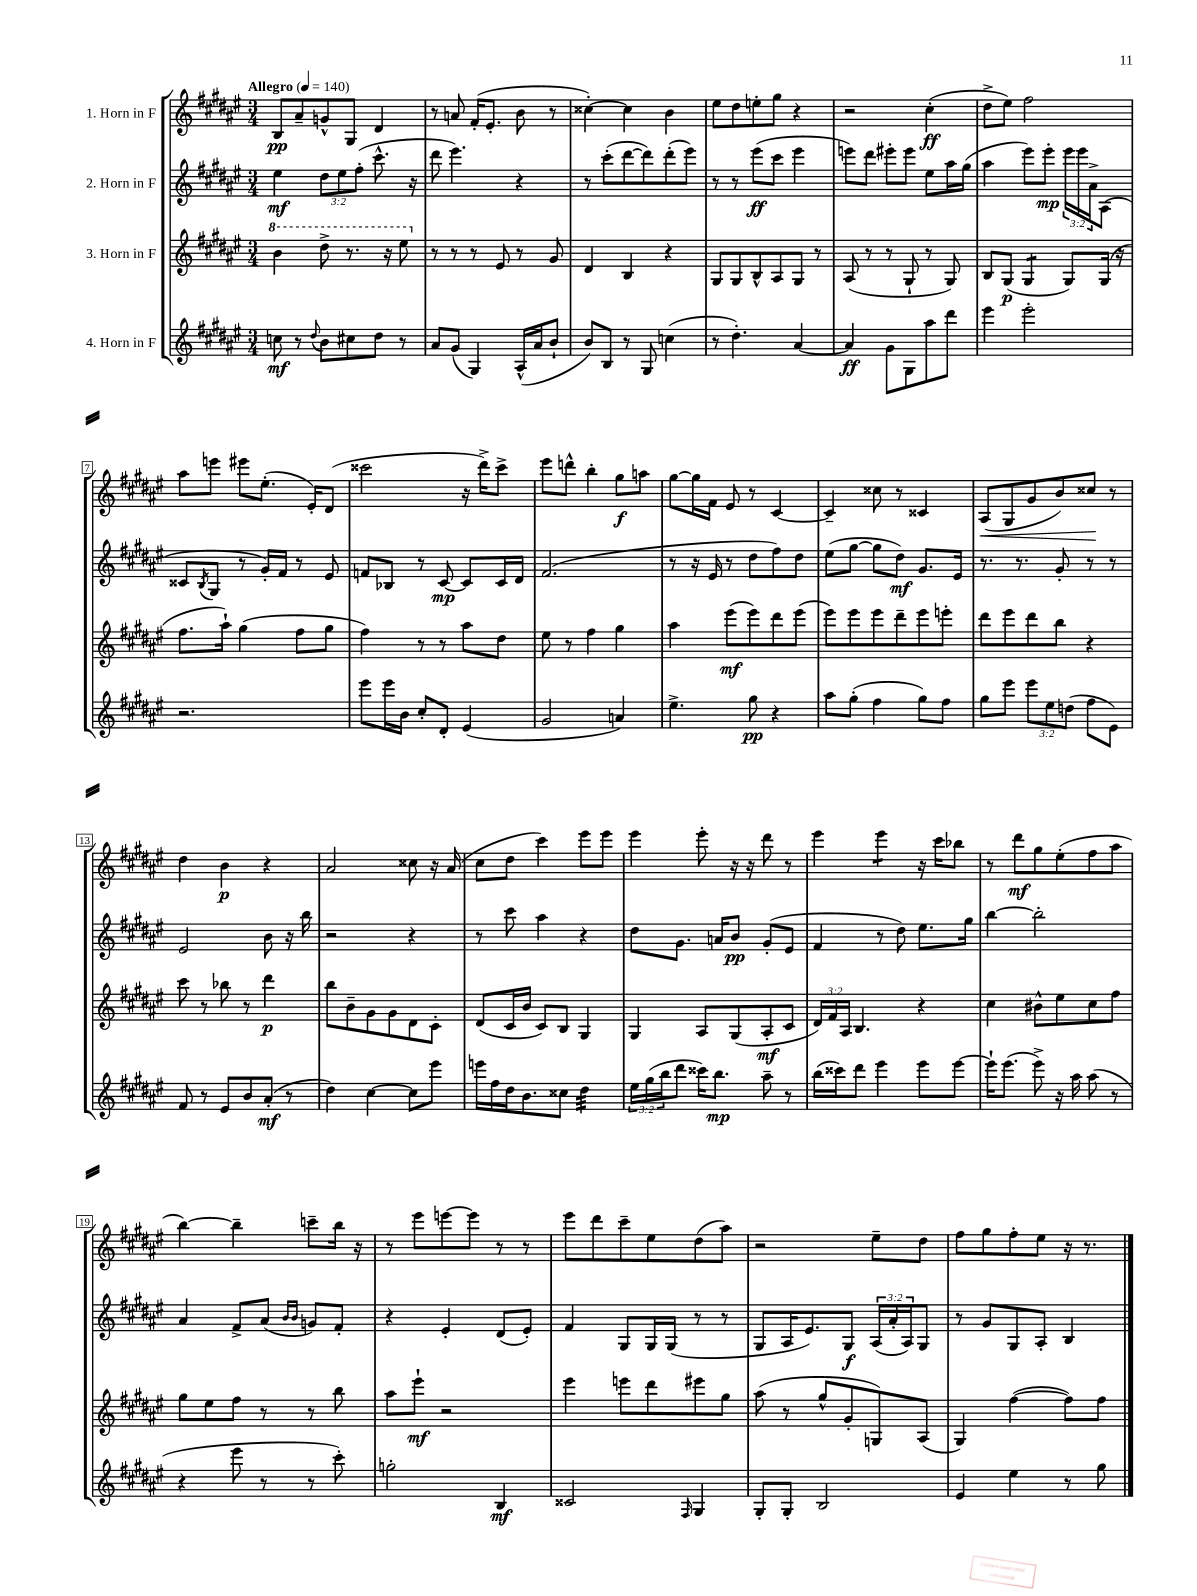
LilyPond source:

<<
\new StaffGroup <<
\new Staff = "s0" \with { instrumentName = "1. Horn in F" } {
    \clef treble \key fis \major \numericTimeSignature \time 3/4 \tempo "Allegro" 4 = 140
    b8\pp ais'8-- g'8-^ gis8 dis'4 |
    r8 a'8 fis'16-.( eis'8.-. b'8 r8 |
    cisis''4~-.) cisis''4 b'4 |
    eis''8 dis''8 e''8-. gis''8 r4 |
    r2 cis''4-.\ff( |
    dis''8-> eis''8) fis''2 |
    ais''8 e'''8 eis'''8 eis''8.-.( eis'16-.) dis'8( |
    cisis'''2 r16 dis'''16->) cisis'''8-> |
    eis'''8 d'''8-^ b''4-. gis''8\f a''8 |
    gis''8~ gis''16 fis'16 eis'8 r8 cis'4~ |
    cis'4-- cisis''8 r8 cisis'4 |
    ais8\<( gis8 gis'8 b'8) cisis''8\! r8 |
    dis''4 b'4\p r4 |
    ais'2 cisis''8 r16 ais'16( |
    cis''8 dis''8 cis'''4) eis'''8 eis'''8 |
    eis'''4 eis'''8-. r16 r16 dis'''8 r8 |
    eis'''4 eis'''4:8 r16 cis'''16 bes''8 |
    r8 dis'''8\mf gis''8 eis''8-.( fis''8 ais''8 |
    b''4~) b''4-- c'''8-- b''16 r16 |
    r8 eis'''8 e'''8~ e'''8 r8 r8 |
    eis'''8 dis'''8 cis'''8-- eis''8 dis''8( ais''8) |
    r2 eis''8-- dis''8 |
    fis''8 gis''8 fis''8-. eis''8 r16 r8. \bar "|." |
}
\new Staff = "s1" \with { instrumentName = "2. Horn in F" } {
    \clef treble \key fis \major \numericTimeSignature \time 3/4 \override Staff.TupletNumber.text = #tuplet-number::calc-fraction-text
    eis''4\mf \tuplet 3/2 { dis''8 eis''8 fis''8-.( } cis'''8.-^ r16 |
    dis'''8 eis'''4.) r4 |
    r8 cis'''8-.( dis'''8~ dis'''8) dis'''8-.( eis'''8) |
    r8 r8 eis'''8\ff( cis'''8 eis'''4 |
    e'''8) dis'''8 eis'''8-. eis'''8 eis''8 ais''16 gis''16( |
    ais''4 eis'''8) eis'''8-.\mp \tuplet 3/2 { eis'''16 eis'''16 ais'16-> } ais8( |
    cisis'8 \acciaccatura { b8 } gis8 r8 gis'16-.) fis'16 r8 eis'8 |
    f'8 bes8 r8 cis'8~\mp cis'8 cis'16 dis'16 |
    fis'2.( |
    r8 r16 eis'16 r8 dis''8 fis''8) dis''8 |
    eis''8( gis''8~ gis''8 dis''8\mf) gis'8. eis'16 |
    r8. r8. gis'8-. r8 r8 |
    eis'2 b'8 r16 b''16 |
    r2 r4 |
    r8 cis'''8 ais''4 r4 |
    dis''8 gis'8. a'16 b'8\pp gis'8-.( eis'8 |
    fis'4 r8 dis''8) eis''8. gis''16 |
    b''4~ b''2-. |
    ais'4 fis'8-> ais'8( \grace { b'16 b'16 } g'8) fis'8-. |
    r4 eis'4-. dis'8( eis'8-.) |
    fis'4 gis8 gis16 gis16( r8 r8 |
    gis8 ais16 eis'8.) gis8\f \tuplet 3/2 { ais16( ais'16-. ais16) } gis8 |
    r8 gis'8 gis8 ais8-. b4 \bar "|." |
}
\new Staff = "s2" \with { instrumentName = "3. Horn in F" } {
    \clef treble \key fis \major \numericTimeSignature \time 3/4 \override Staff.TupletNumber.text = #tuplet-number::calc-fraction-text
    \ottava #1 b''4 dis'''8-> r8. r16 eis'''8 \ottava #0 |
    r8 r8 r8 eis'8 r8 gis'8 |
    dis'4 b4 r4 |
    gis8 gis8 b8-^ ais8 gis8 r8 |
    ais8( r8 r8 gis8-! r8 gis8) |
    b8 gis8\p( gis4:8 gis8) gis16( r16 |
    fis''8. ais''16-!) gis''4( fis''8 gis''8 |
    fis''4) r8 r8 ais''8 dis''8 |
    eis''8 r8 fis''4 gis''4 |
    ais''4 eis'''8\mf( eis'''8) dis'''8 eis'''8( |
    eis'''8) eis'''8 eis'''8 dis'''8-- eis'''8 e'''8-. |
    dis'''8 eis'''8 dis'''8 b''8 r4 |
    cis'''8 r8 bes''8 r8 dis'''4\p |
    b''8 b'8-- gis'8 gis'8 dis'8 cis'8-. |
    dis'8( cis'16 b'16 cis'8) b8 gis4 |
    gis4 ais8 gis8( ais8-.\mf cis'8 |
    \tuplet 3/2 { dis'16) fis'16 ais16 } b4. r4 |
    cis''4 bis'8-^ eis''8 cis''8 fis''8 |
    gis''8 eis''8 fis''8 r8 r8 b''8 |
    ais''8 eis'''8-!\mf r2 |
    eis'''4 e'''8 dis'''8 eis'''8 gis''8 |
    ais''8( r8 gis''8-^ gis'8-. g8) ais8( |
    gis4) fis''4~( fis''8) fis''8 \bar "|." |
}
\new Staff = "s3" \with { instrumentName = "4. Horn in F" } {
    \clef treble \key fis \major \numericTimeSignature \time 3/4 \override Staff.TupletNumber.text = #tuplet-number::calc-fraction-text
    c''8\mf r8 \appoggiatura { dis''8 } b'8 cis''8 dis''8 r8 |
    ais'8 gis'8( gis4) ais16-^( ais'16 b'8-! |
    b'8) b8 r8 gis8 c''4( |
    r8 dis''4.-.) ais'4~ |
    ais'4\ff gis'8 gis8 ais''8 dis'''8 |
    eis'''4 eis'''2-. |
    r2. |
    eis'''8 eis'''16 b'16 cis''8-. dis'8-. eis'4( |
    gis'2 a'4) |
    eis''4.-> gis''8\pp r4 |
    ais''8 gis''8-.( fis''4 gis''8) fis''8 |
    gis''8 eis'''8 \tuplet 3/2 { eis'''8 eis''8 d''8( } fis''8 eis'8) |
    fis'8 r8 eis'8 b'8 ais'8-.\mf( r8 |
    dis''4) cis''4~ cis''8 eis'''8 |
    e'''16 fis''16 dis''16 b'8. cisis''8 dis''4:32 |
    \tuplet 3/2 { eis''16 gis''16( b''16 } dis'''8 cisis'''16) b''8.\mp ais''8-- r8 |
    b''16( cisis'''16) dis'''8 eis'''4 eis'''8 eis'''8~ |
    eis'''16-! eis'''8.( eis'''8->) r16 ais''16 ais''8( r8 |
    r4 eis'''8 r8 r8 cis'''8-.) |
    g''2-. b4\mf |
    cisis'2 \grace { fis16 } gis4 |
    gis8-. gis8-. b2 |
    eis'4 eis''4 r8 gis''8 \bar "|." |
}
>>
>>
\layout { \context { \Score \override BarNumber.stencil = #(make-stencil-boxer 0.1 0.3 ly:text-interface::print) } }
